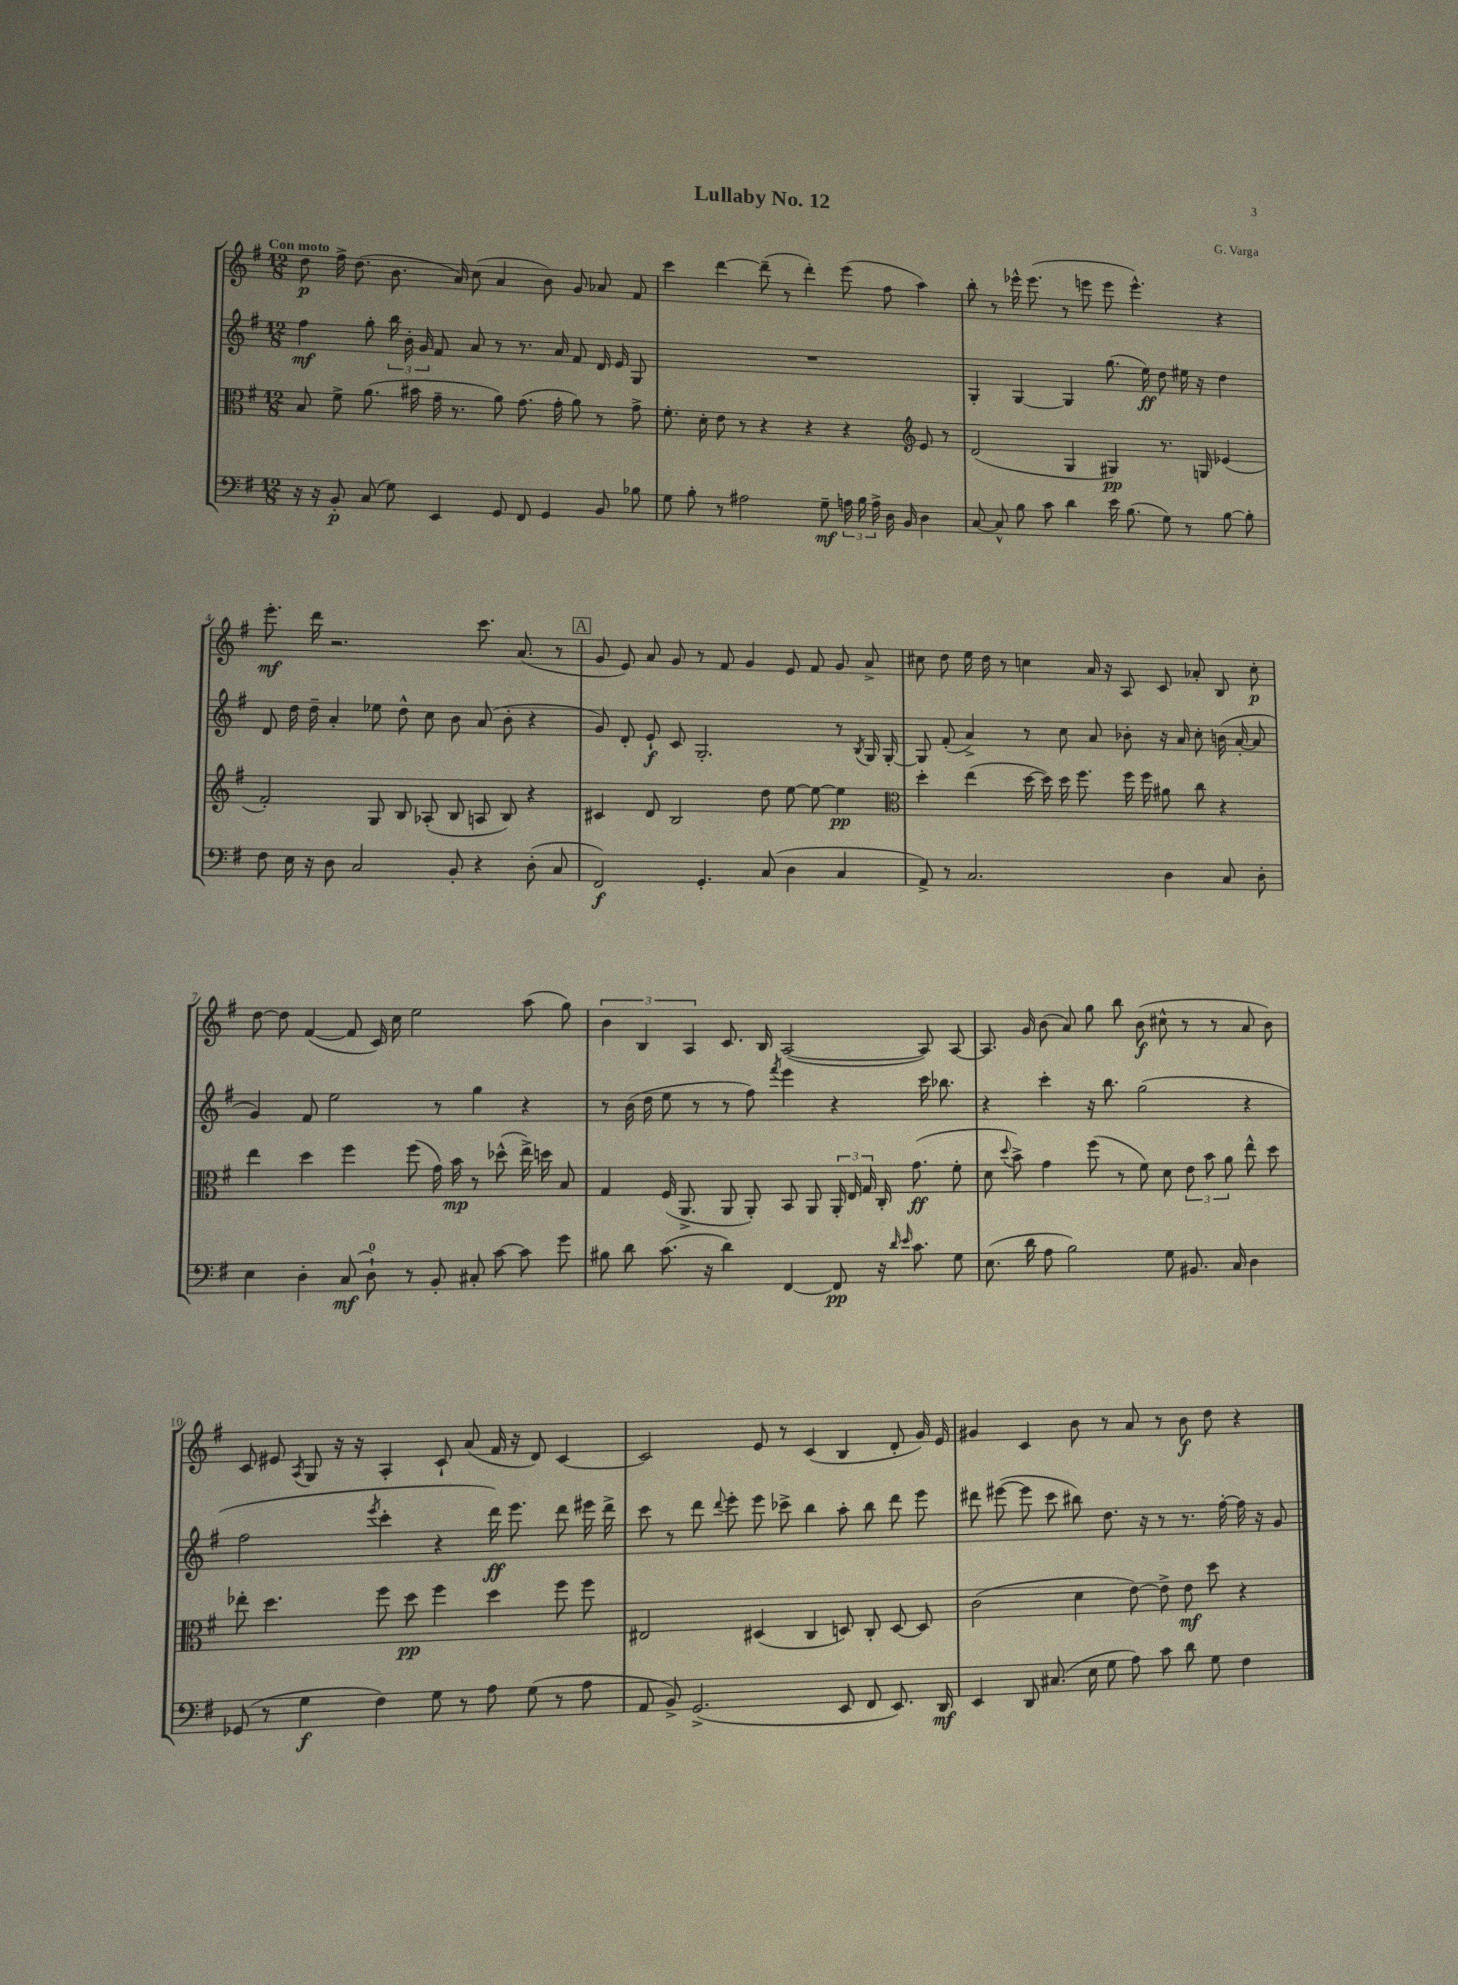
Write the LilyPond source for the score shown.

\header { title = "Lullaby No. 12" composer = "G. Varga" }
<<
\new StaffGroup <<
\new Staff = "s0" {
    \clef treble \key g \major \numericTimeSignature \time 12/8 \tempo "Con moto"
    \autoBeamOff d''8\p fis''16-> d''8.( b'8. a'16) c''8( a'4 b'8) g'8 aes'8 fis'8 |
    c'''4 d'''4~ d'''8--( r8 d'''4-.) e'''8( fis''8 a''4) |
    b''8-. r8 ees'''16-^ ees'''8.( r8 e'''8 e'''8 e'''4.-^) r4 |
    e'''8.-.\mf d'''16 r2. c'''8. a'8.( r8 |
    \mark \markup { \box "A" } g'8 e'8) a'8 g'8 r8 fis'8 g'4 e'8 fis'8 g'8 a'8-> |
    cis''8 d''8 e''16 d''16 r8 c''4 a'16 r16 a8 c'8 aes'8-. b8 c''8-.\p |
    d''8~ d''8 fis'4~( fis'8 c'16) c''16 e''2 a''8( g''8) |
    \tuplet 3/2 { b'4 b4 a4 } c'8. b16 a2~( a8) a8~ |
    a8. g'16 b'8( a'8) g''8 b''8 b'8\f( cis''8-^ r8 r8 a'8 b'8) |
    c'8 eis'8 \acciaccatura { a8 } g8 r16 r16 a4-. c'8-! a'8( fis'16 r16 d'8) c'4~ |
    c'2 e'8 r8 c'4( b4 d'8-. g'16) e'16 |
    gis'4 c'4 b'8 r8 a'8 r8 b'8\f d''8 r4 \bar "|." |
}
\new Staff = "s1" {
    \clef treble \key g \major \numericTimeSignature \time 12/8
    \autoBeamOff fis''4\mf g''8-. \tuplet 3/2 { b''16 b'16-. g'16 } fis'8 a'8 r8 r8. a'16 fis'8 d'16 e'16 g8 |
    R1. |
    g4-. g4~ g4 g''8.( e''16\ff) d''8 eis''16 r16 d''4 |
    d'8 d''16 d''16-- a'4-. ees''8 d''8-^ c''8 b'8 a'8( b'8-. r4 |
    \mark \markup { \box "A" } g'8) d'8-. e'8-!\f c'8 g2.-. r8 \acciaccatura { b8 } g16 g16~-. |
    g8 fis'8-.( a'4->) r8 c''8 a'8 bes'8-. r16 a'16 c''8-. b'16( a'16~-. a'8 |
    g'4) fis'8 e''2 r8 g''4 r4 |
    r8 b'16( d''16 e''8 r8 r8 fis''8) \acciaccatura { fis'''8 } e'''4 r4 c'''16 bes''8. |
    r4 c'''4-. r16 b''8. g''2( r4 |
    fis''2 \acciaccatura { e'''8 } c'''4-. r4 d'''16\ff) e'''8. d'''8 eis'''16 d'''16-> |
    c'''8 r8 d'''8 \appoggiatura { d'''8 } e'''8-. e'''8 ces'''8-> b''4 a''8-. b''8 d'''8 e'''8 |
    dis'''8 eis'''8~( eis'''8 c'''8 bis''8) d''8. r16 r8 r8. fis''16~-. fis''16 r16 g'8 \bar "|." |
}
\new Staff = "s2" {
    \clef alto \key g \major \numericTimeSignature \time 12/8
    \autoBeamOff b8 fis'8-> a'8.( bis'16 g'16-- r8. a'8) g'8.( g'16-. a'8) r8 g'8-> |
    fis'8.-. d'16-. e'8 r8 r4 r4 r4 \clef treble e'8 r8 |
    d'2( g4 gis4\pp) r8. g16 ees'4( |
    fis'2-.) g8 b8 aes8-.( b8 a8 b8) r4 |
    \mark \markup { \box "A" } cis'4 d'8 b2 d''8 e''8~ e''8~ e''4\pp |
    \clef alto d''4-. e''4( d''16~ d''16) d''16 fis''8. fis''16 fis''16 ais'8 c''8 r4 |
    e''4 d''4 fis''4 fis''8( g'16) b'16\mp r8 des''8-^( e''16->) d''16 b8 |
    g4 fis16( a,8.-> a,8 a,8-.) b,8 a,8 \tuplet 3/2 { a,16-. e16 g16 } c16-. g'8.\ff( fis'8-. |
    d'8 \appoggiatura { d''8 } b'8->) g'4 fis''8( r8 fis'8) d'8 \tuplet 3/2 { e'8 b'8 a'8 } e''8-^ d''8 |
    ees''8-. d''4. fis''8 d''8\pp fis''4 d''4 fis''8 fis''8 |
    eis2 dis4( c4 d8) c8-. d8~ d8 |
    c'2( d'4 e'8~) e'8-> e'8\mf d''8 r4 \bar "|." |
}
\new Staff = "s3" {
    \clef bass \key g \major \numericTimeSignature \time 12/8
    \autoBeamOff r16 r16 b,8-.\p c8( g8) e,4 g,8 fis,8 g,4 b,8 bes8 |
    g8 b8-. r8 ais2 g8--\mf \tuplet 3/2 { a16 b16 a16-> } d16 b,16 d4 |
    c8~ c8-^ b8 c'8 d'4 e'16 b8.( g8) r8 b8~ b8-. |
    fis8 e16 r16 d8 c2 b,8-. r4 d8-.( c8 |
    \mark \markup { \box "A" } fis,2\f) g,4.-. c8( d4 c4 |
    a,8->) r8 c2. d4 c8 d8-. |
    e4 d4-. c8\mf( d8-0-!) r8 b,8-. cis8-. c'8~ c'8 g'8 |
    bis8 d'8 c'8.( r16 d'4) fis,4~ fis,8\pp r16 \grace { d'16 e'16 } c'8. g8 |
    e8.( d'16 a8 b2) g8 bis,8. c16 d4 |
    ges,8( r8 g4\f fis4) g8 r8 a8 g8( r8 a8 |
    a,8 b,8->) g,2.->( e,8 fis,8 e,8.) d,16\mf |
    e,4 d,8 cis8.( e16 g8 a8) c'8 d'8 g8 fis4 \bar "|." |
}
>>
>>
